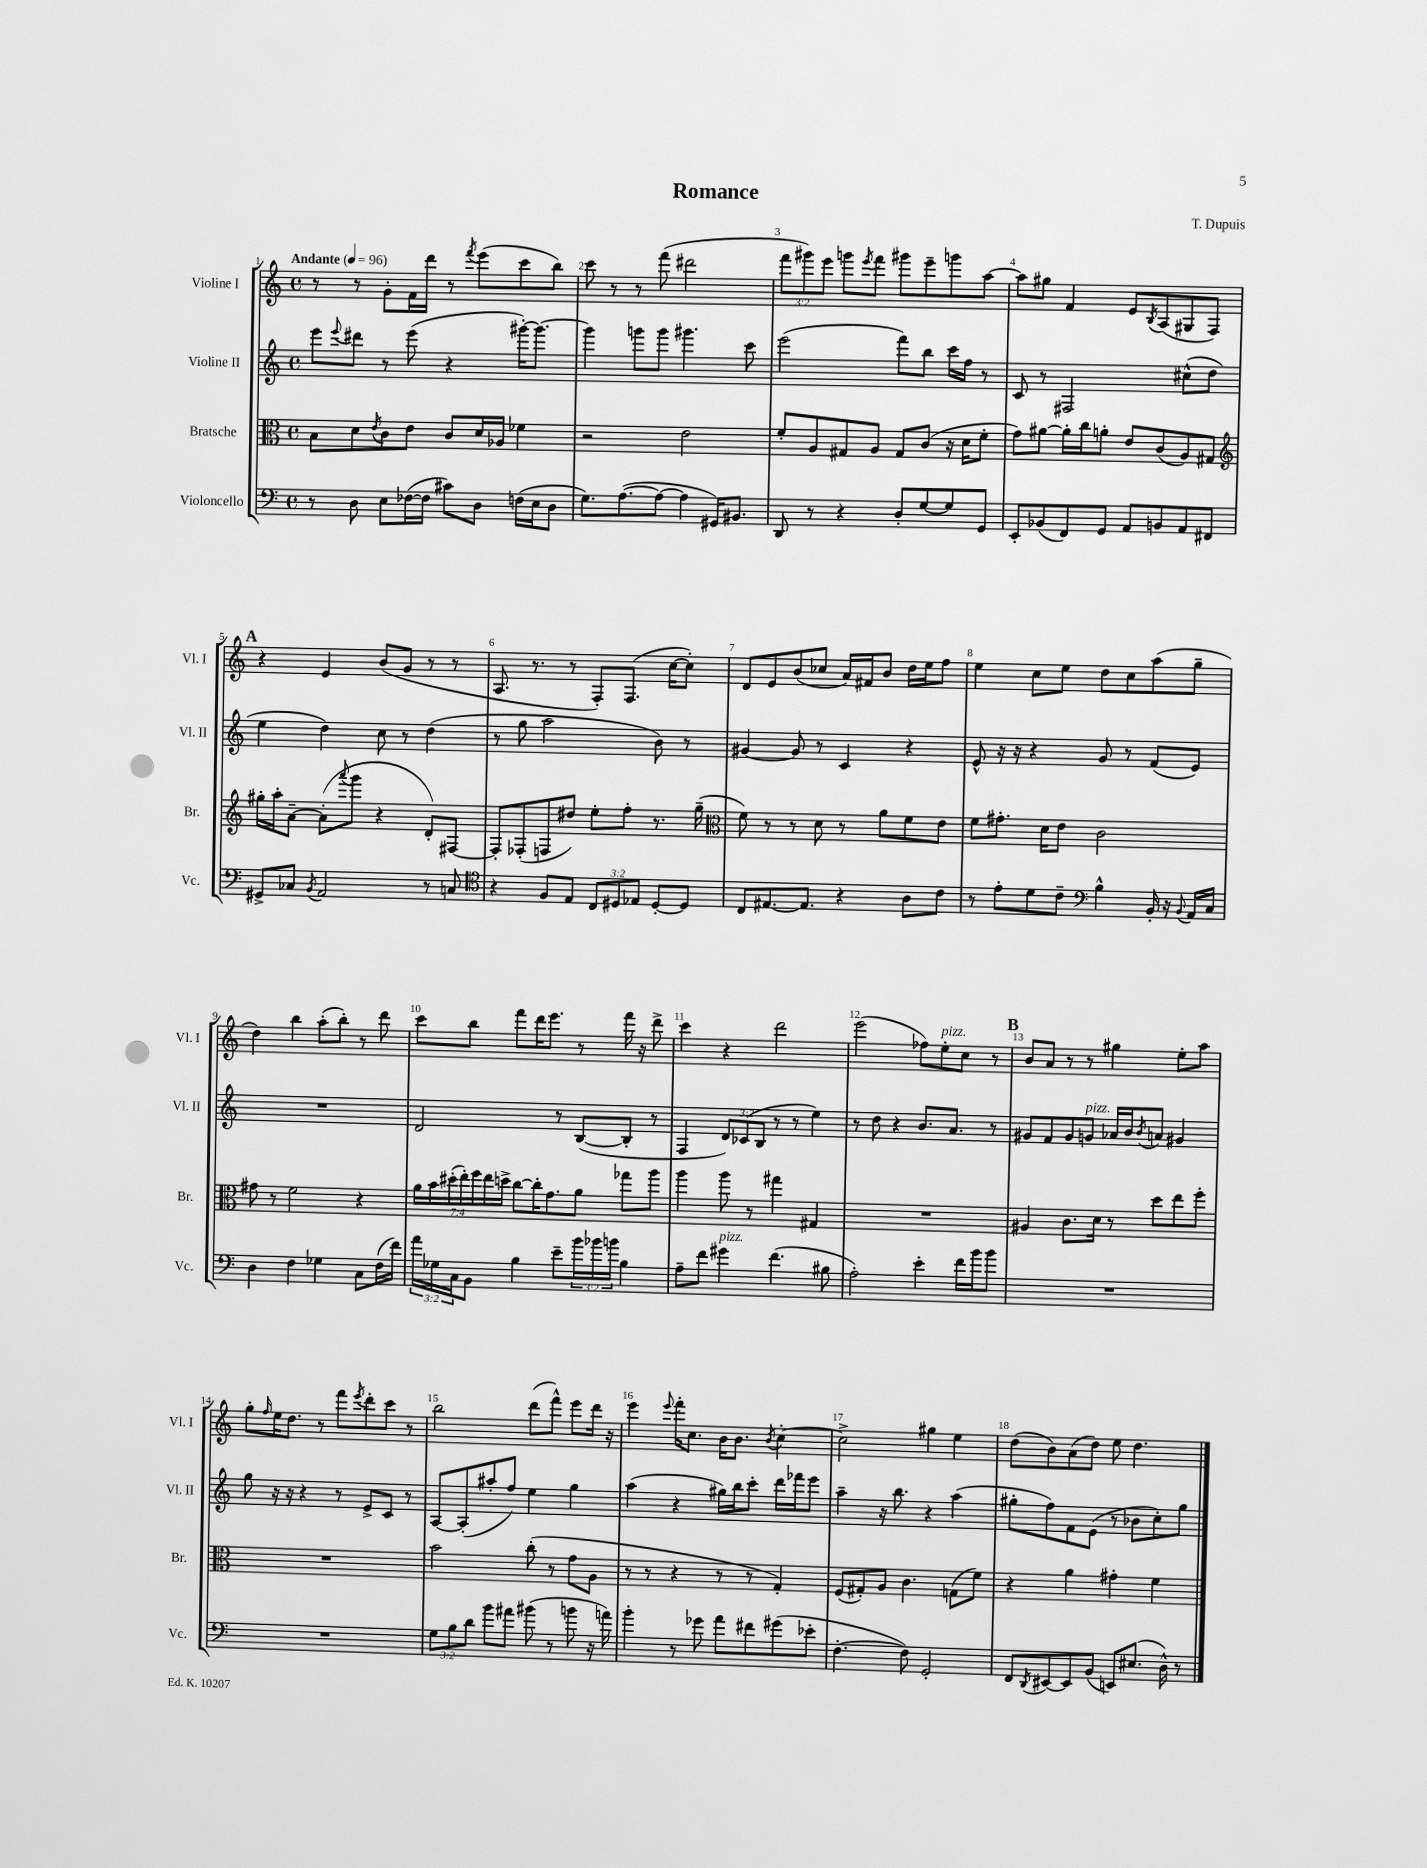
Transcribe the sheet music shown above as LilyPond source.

\header { title = "Romance" composer = "T. Dupuis" }
<<
\new StaffGroup <<
\new Staff = "s0" \with { instrumentName = "Violine I" shortInstrumentName = "Vl. I" } {
    \clef treble \key c \major \defaultTimeSignature \time 4/4 \override Staff.TupletNumber.text = #tuplet-number::calc-fraction-text \tempo "Andante" 4 = 96
    r8 r8 g'8-. f'16 d'''16 r8 \acciaccatura { f'''8 } e'''8( c'''8 b''8) |
    c'''8 r8 r8 f'''8( dis'''2 |
    \tuplet 3/2 { f'''8 gis'''8) e'''8 } g'''8 \acciaccatura { e'''8 } f'''8 gis'''8 e'''8-- g'''8 a''8~ |
    a''8 gis''8 f'4 e'8 \acciaccatura { b8 } a8( gis8 f8) |
    \mark \markup { \bold "A" } r4 e'4 b'8( g'8 r8 r8 |
    a8. r8. r8 f8-.) f8.( c''16~ c''8-.) |
    d'8 e'8 b'8( ces''8 a'16) fis'16 b'8 d''16 e''16 f''8 |
    e''4 c''8 e''8 d''8 c''8 a''8( g''8-- |
    d''4) b''4 a''8-.( b''8-.) r8 d'''8 |
    c'''8 b''8 f'''8 d'''16 e'''8. r8 f'''16 r16 d'''8-> |
    c'''4 r4 d'''2 |
    e'''2( fes''8) e''8-.^\markup { \italic "pizz." } c''8 r8 |
    \mark \markup { \bold "B" } b'8 a'8 r8 r8 gis''4 e''8-. a''8 |
    g''8-. \grace { f''16 } e''16 d''8. r8 f'''8 \acciaccatura { e'''8 } d'''8-. c'''8 r8 |
    b''2 d'''8( f'''8-^) e'''8 d'''16 r16 |
    e'''4 \appoggiatura { e'''8 } f'''16-. c''8. b'16 b'8. \acciaccatura { b'8 } c''4~-. |
    c''2-> gis''4 e''4 |
    d''8( b'8) a'8( d''8) e''8 d''4. \bar "|." |
}
\new Staff = "s1" \with { instrumentName = "Violine II" shortInstrumentName = "Vl. II" } {
    \clef treble \key c \major \defaultTimeSignature \time 4/4 \override Staff.TupletNumber.text = #tuplet-number::calc-fraction-text
    e'''8 \appoggiatura { e'''8 } dis'''8 r8 e'''8( r4 gis'''16~-.) gis'''8.~ |
    gis'''4 g'''8 g'''8 gis'''4. c'''8 |
    e'''2( f'''8) b''8 c'''16 f''16 r8 |
    c'8 r8 fis2 cis''8-^( d''8 |
    \mark \markup { \bold "A" } e''4 d''4) c''8 r8 d''4( |
    r8 g''8 a''2 b'8) r8 |
    gis'4~ gis'8 r8 c'4 r4 |
    e'8-^ r16 r16 r4 g'8 r8 f'8( e'8) |
    R1 |
    d'2 r8 b8~( b8-. r8 |
    f4 \tuplet 3/2 { d'8) ces'8( b8 } r8 r8 e''4) |
    r8 d''8 r4 b'8. a'8. r8 |
    \mark \markup { \bold "B" } gis'8 f'8 gis'8 g'8^\markup { \italic "pizz." } aes'16 b'16 \acciaccatura { b'8 } a'8 gis'4 |
    g''8 r16 r16 r4 r8 e'8-> c'8 r8 |
    a8~ a8-.( ais''8-. f''8) e''4 g''4 |
    a''4( r4 gis''16) b''16 c'''8-. d'''16 fes'''16 e'''8 |
    a''4-- r16 b''8. r4 a''4( |
    gis''8-. f''8) f'8 e'8( r8 bes'8 c''8-.) gis''8 \bar "|." |
}
\new Staff = "s2" \with { instrumentName = "Bratsche" shortInstrumentName = "Br." } {
    \clef alto \key c \major \defaultTimeSignature \time 4/4 \override Staff.TupletNumber.text = #tuplet-number::calc-fraction-text
    b8 d'8 \acciaccatura { e'8 } c'8 e'8 c'8 d'16 aes16 fes'4 |
    r2 e'2 |
    f'8-. a8 gis8 a8 gis8 c'8( r16 d'16 f'8-. |
    g'8) ais'8~ ais'16-. c''16 a'8-. e'8 c'8( a8) gis8 |
    \mark \markup { \bold "A" } \clef treble gis''16-. a''16-. a'8~-- a'8-.( \appoggiatura { a'''8 } g'''8 r4 d'8-.) fis8~ |
    fis8-. fes8-.( f8 dis''8) e''8-. f''8-. r8. g''16--( |
    \clef alto f'8) r8 r8 d'8 r8 a'8 f'8 e'8 |
    f'8 gis'8.-. d'16 e'8 c'2 |
    gis'8 r8 f'2 r4 |
    \tuplet 7/4 { a'16 b'16 dis''16-.( e''16-.) f''16 e''16 d''16-> } c''8~ c''16-. g'8. a'8 ges''8 a''8 |
    a''4 a''8 r8 gis''4 gis4 |
    R1 |
    \mark \markup { \bold "B" } ais4 c'8. d'16 r8 d''8 e''8 f''8-. |
    R1 |
    b'2 c''8-.( r8 g'8 a8 |
    r8 r8 r4 r8 r8 g4-.) |
    f8( gis8-.) a8 c'4. g8( f'8) |
    r4 a'4 gis'4-. f'4 \bar "|." |
}
\new Staff = "s3" \with { instrumentName = "Violoncello" shortInstrumentName = "Vc." } {
    \clef bass \key c \major \defaultTimeSignature \time 4/4 \override Staff.TupletNumber.text = #tuplet-number::calc-fraction-text
    r8 d8 e8 fes16~( fes16 cis'8) d8 f16( e16 d8 |
    g8.) a8.~( a8~ a4 gis,16) bis,8. |
    d,8 r8 r4 d8-. g8~ g8 g,8 |
    e,8-. bes,8( f,8) g,8 a,8 b,8 a,8 fis,8 |
    \mark \markup { \bold "A" } gis,8-> ces8 \acciaccatura { b,8 } a,2 r8 c8 |
    \clef tenor r4 f8 e8 \tuplet 3/2 { c8 dis8 ees8 } dis8~-. dis8 |
    c8 eis8.~ eis8. r4 a8 c'8 |
    r8 e'8-. d'8 c'8-- \clef bass b4-^ b,16-. r16 \appoggiatura { b,8 } a,16 c16 |
    d4 f4 ges4 c8 f16( f'16) |
    \tuplet 3/2 { a'16 ges16 c16 } b,8 b4 e'8-- \tuplet 3/2 { b'16 bes'16 b'16 } b4 |
    a8-- f'8 gis'4^\markup { \italic "pizz." } f'4.( bis8 |
    a2-.) e'4-. f'16 b'16 b'8 |
    \mark \markup { \bold "B" } R1 |
    R1 |
    \tuplet 3/2 { g8 b8 d'8 } b'8 ais'8 bis'8( r8 b'8 r16 a'16) |
    b'4-. r8 ges'8 a'8 fis'8 gis'8( ees'8-. |
    f4.~-. f8) g,2-. |
    f,8 \acciaccatura { d,8 } eis,8~ eis,8 b,8( e,8) eis8.( d16-^) r8 \bar "|." |
}
>>
>>
\layout { \context { \Score \override BarNumber.break-visibility = ##(#f #t #t) barNumberVisibility = #all-bar-numbers-visible } }
